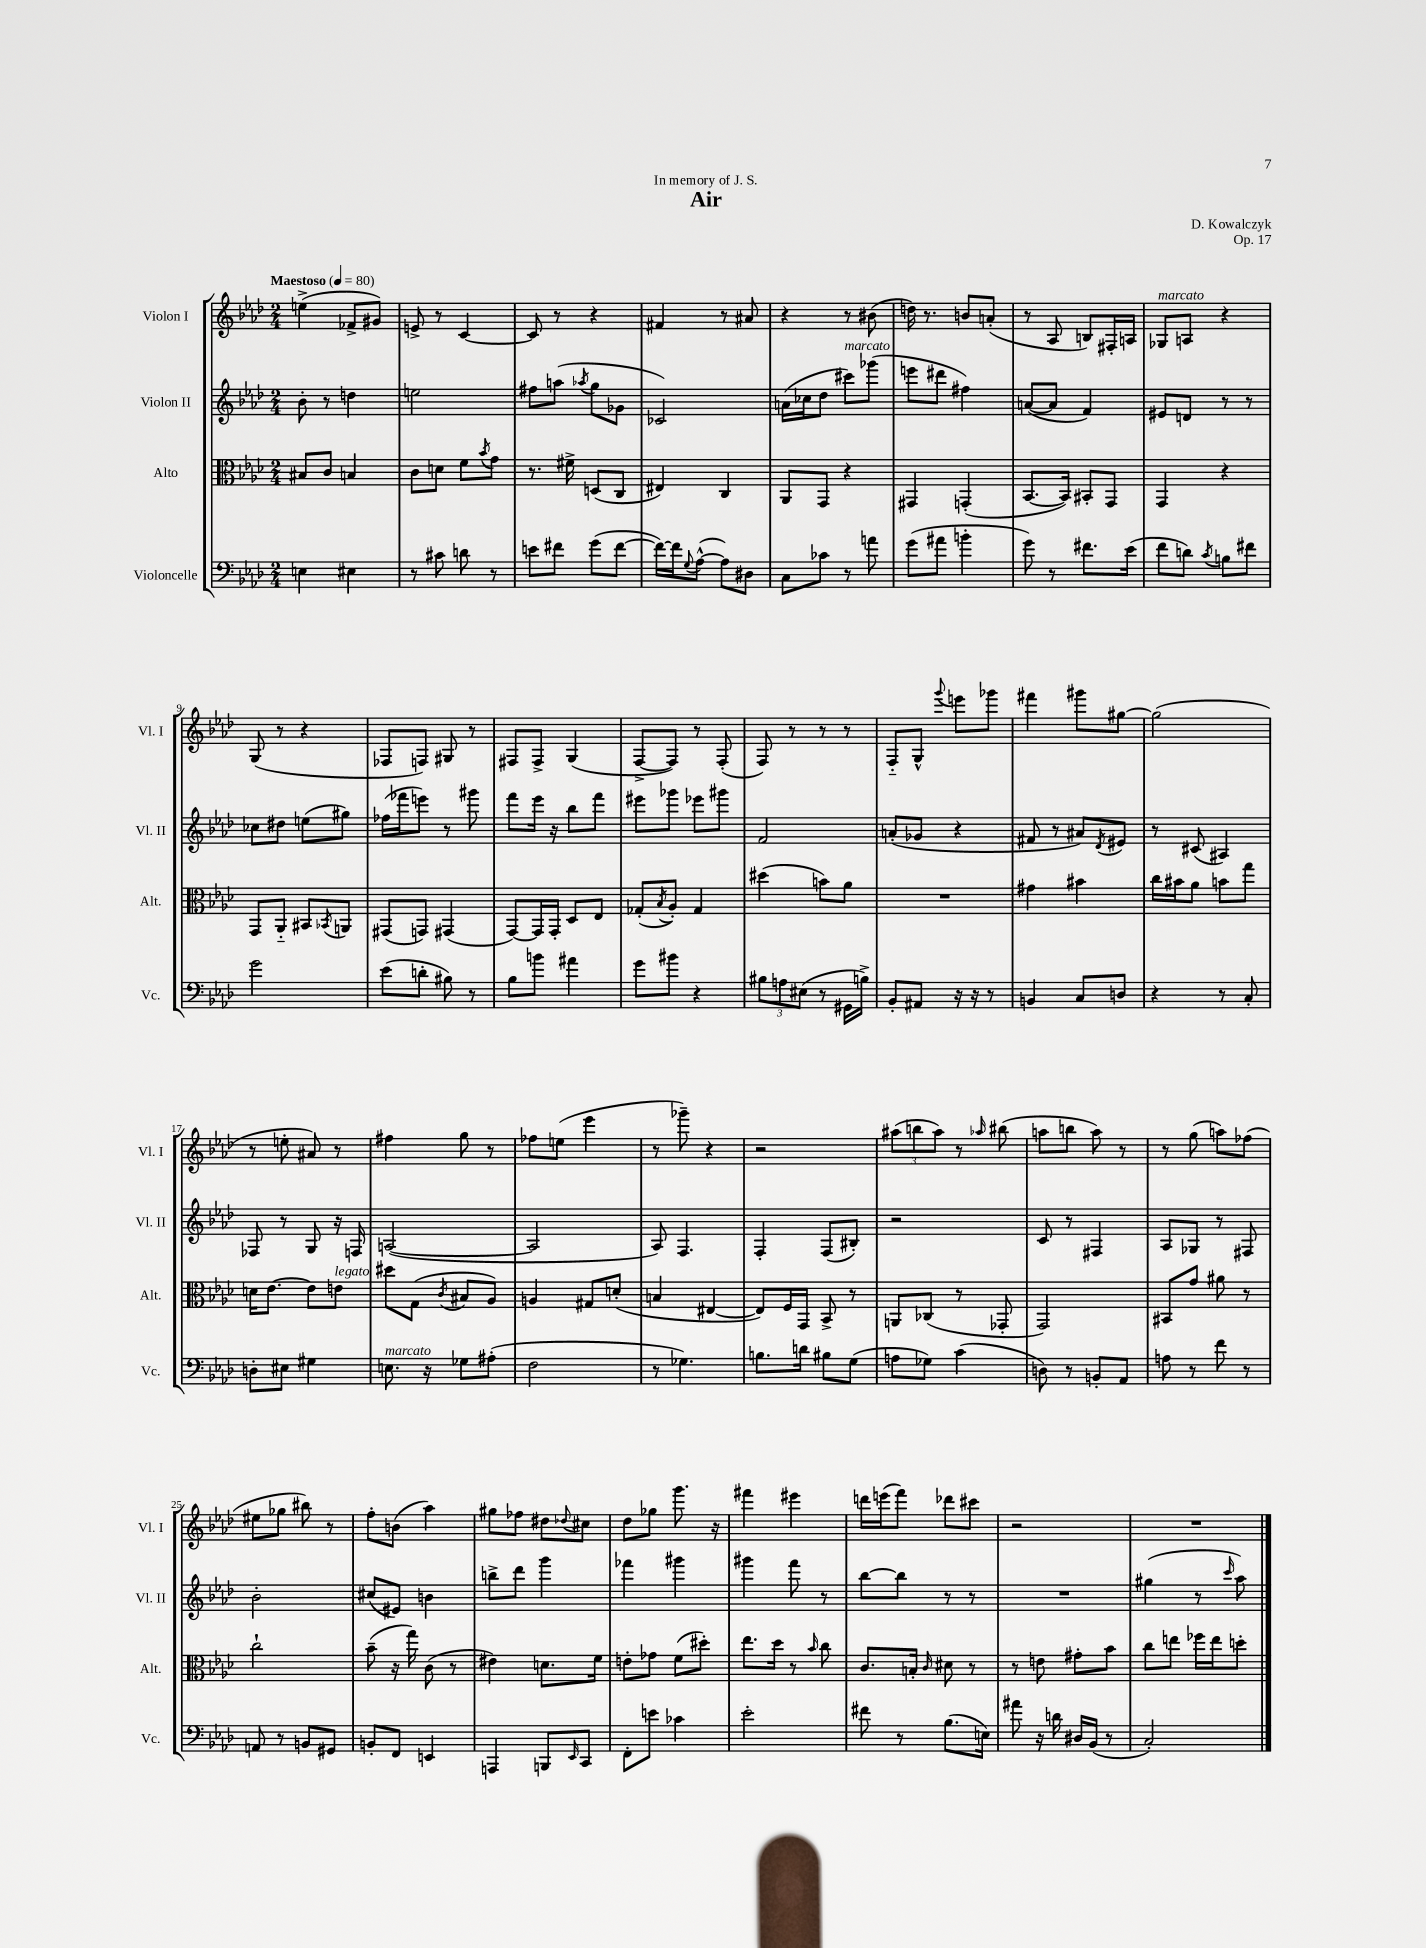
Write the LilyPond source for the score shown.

\header { title = "Air" composer = "D. Kowalczyk" dedication = "In memory of J. S." opus = "Op. 17" }
<<
\new StaffGroup <<
\new Staff = "s0" \with { instrumentName = "Violon I" shortInstrumentName = "Vl. I" } {
    \clef treble \key aes \major \numericTimeSignature \time 2/4 \tempo "Maestoso" 4 = 80
    e''4->( fes'8-> gis'8) |
    e'8-> r8 c'4~ |
    c'8 r8 r4 |
    fis'4 r8 ais'8 |
    r4 r8 bis'8( |
    d''16) r8. b'8 a'8-.( |
    r8 aes8 b8) fis16-. a16 |
    ges8^\markup { \italic "marcato" } a8 r4 |
    g8( r8 r4 |
    fes8 f8) gis8 r8 |
    fis8 fis8-> g4( |
    f8~-> f8) r8 f8-.( |
    f8) r8 r8 r8 |
    f8-_ g8-^ \appoggiatura { g'''8 } e'''8 ges'''8 |
    fis'''4 gis'''8 gis''8~ |
    gis''2( |
    r8 e''8-. ais'8) r8 |
    fis''4 g''8 r8 |
    fes''8 e''8( ees'''4 |
    r8 ges'''8--) r4 |
    r2 |
    \tuplet 3/2 { ais''8( b''8 ais''8) } r8 \grace { aes''16 } bis''8( |
    a''8 b''8 a''8) r8 |
    r8 g''8( a''8) fes''8( |
    eis''8 ges''8 bis''8) r8 |
    f''8-. b'8( aes''4) |
    gis''8 fes''8 dis''8 \appoggiatura { des''8 } cis''8 |
    des''8 ges''8 g'''8. r16 |
    fis'''4 eis'''4 |
    d'''16 e'''16( f'''8) des'''8 cis'''8 |
    r2 |
    R2 \bar "|." |
}
\new Staff = "s1" \with { instrumentName = "Violon II" shortInstrumentName = "Vl. II" } {
    \clef treble \key aes \major \numericTimeSignature \time 2/4
    bes'8-. r8 d''4 |
    e''2 |
    fis''8 a''8( \acciaccatura { aes''8 } g''8 ges'8 |
    ces'2) |
    a'16( ces''16 des''8 cis'''8^\markup { \italic "marcato" }) ges'''8( |
    e'''8 dis'''8 fis''4) |
    a'8~( a'8 f'4) |
    eis'8 d'8 r8 r8 |
    ces''8 dis''8 e''8( gis''8) |
    fes''16( fes'''16 e'''8) r8 gis'''8 |
    f'''8 ees'''16 r16 bes''8 f'''8 |
    eis'''8 ges'''8 ees'''8 gis'''8 |
    f'2 |
    a'8-.( ges'8 r4 |
    fis'8 r8 ais'8) \acciaccatura { des'8 } eis'8 |
    r8 cis'8( ais4) |
    fes8 r8 g8 r16 f16 |
    a2~( |
    a2 |
    aes8) f4. |
    f4-. f8( bis8-.) |
    r2 |
    c'8 r8 fis4 |
    aes8 ges8 r8 fis8 |
    bes'2-. |
    cis''8( eis'8) b'4 |
    b''8-> des'''8 g'''4 |
    fes'''4 gis'''4 |
    gis'''4 f'''8 r8 |
    bes''8~ bes''8 r8 r8 |
    R2 |
    gis''4( r8 \grace { c'''16 } aes''8) \bar "|." |
}
\new Staff = "s2" \with { instrumentName = "Alto" shortInstrumentName = "Alt." } {
    \clef alto \key aes \major \numericTimeSignature \time 2/4
    bis8 c'8 b4 |
    c'8 d'8 f'8 \acciaccatura { bes'8 } g'8 |
    r8. fis'16-> d8( c8 |
    eis4) c4 |
    aes,8 g,8 r4 |
    gis,4 g,4-.( |
    bes,8.~ bes,16) bis,8-. g,8 |
    g,4 r4 |
    g,8 aes,8-_ bis,8 \acciaccatura { bes,8 } a,8 |
    gis,8( g,8) gis,4( |
    g,8~) g,16 g,16-. des8 ees8 |
    ges8-.( \acciaccatura { bes8 } aes8-.) ges4 |
    dis''4( b'8) aes'8 |
    R2 |
    gis'4 bis'4 |
    c''16 bis'16 aes'8 b'8 g''8 |
    d'16 ees'8.~ ees'8 e'8^\markup { \italic "legato" } |
    dis''8 g8( \acciaccatura { c'8 } bis8 aes8) |
    a4 gis8 d'8-.( |
    b4 eis4~ |
    eis8) f16 g,16 bes,8-> r8 |
    a,8 ces8( r8 ges,8-. |
    g,2) |
    bis,8 g'8 ais'8 r8 |
    c''2-! |
    bes'8--( r16 g''16) c'8( r8 |
    eis'4) d'8. f'16 |
    e'8-. ges'8 f'8( dis''8-.) |
    ees''8. des''16 r8 \grace { bes'16 } c''8 |
    c'8. b16-. \grace { c'16 } dis'8 r8 |
    r8 e'8 gis'8-. bes'8 |
    c''8 e''8 fes''16 e''16 d''8-. \bar "|." |
}
\new Staff = "s3" \with { instrumentName = "Violoncelle" shortInstrumentName = "Vc." } {
    \clef bass \key aes \major \numericTimeSignature \time 2/4
    e4 eis4 |
    r8 cis'8 d'8 r8 |
    e'8 fis'8 g'8( fis'8~ |
    fis'16~) fis'16 \appoggiatura { g8 } aes8~-^( aes8) dis8 |
    c8 ces'8 r8 a'8 |
    g'8( ais'8 b'4-. |
    g'8) r8 fis'8. ees'16( |
    f'8 d'8) \acciaccatura { c'8 } b8 fis'8 |
    g'2 |
    ees'8( d'8-. bis8) r8 |
    bes8 b'8 ais'4 |
    g'8 bis'8 r4 |
    \tuplet 3/2 { bis8 a8 eis8( } r8 gis,16 b16->) |
    bes,8-. ais,8 r16 r16 r8 |
    b,4 c8 d8 |
    r4 r8 c8-. |
    d8-. eis8 gis4 |
    e8.^\markup { \italic "marcato" } r16 ges8 ais8-.( |
    f2 |
    r8 ges4.) |
    b8. d'16 bis8 g8( |
    a8 ges8) c'4( |
    d8) r8 b,8-. aes,8 |
    a8 r8 f'8 r8 |
    a,8 r8 b,8 gis,8 |
    b,8-. f,8 e,4 |
    a,,4 b,,8 \grace { ees,16 } c,8 |
    f,8-. e'8 ces'4 |
    ees'2-. |
    fis'8 r8 bes8.( e16) |
    ais'8 r16 d'16 dis16 bes,16( r8 |
    c2-.) \bar "|." |
}
>>
>>
